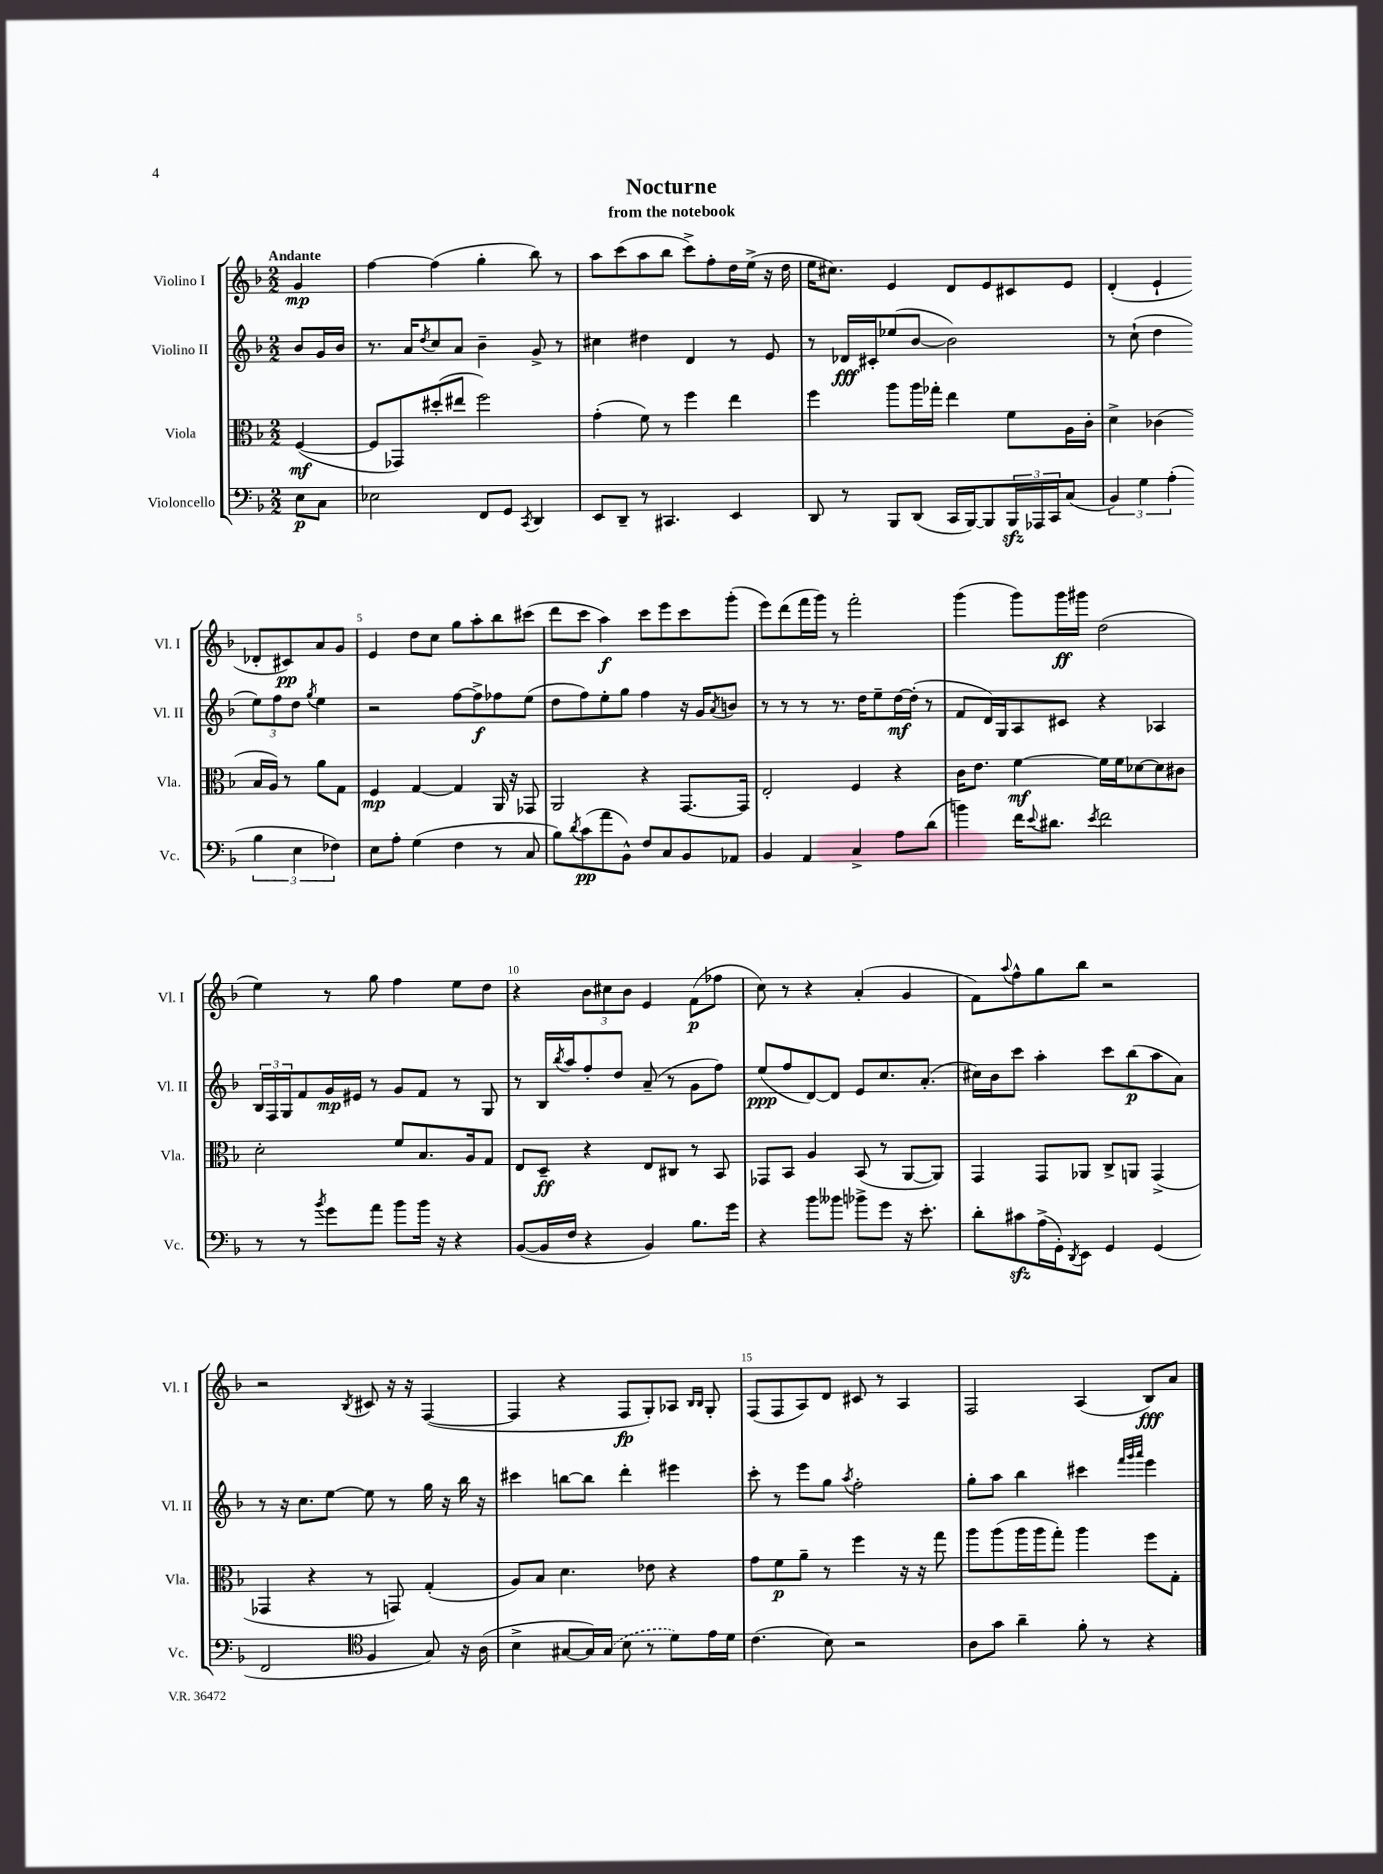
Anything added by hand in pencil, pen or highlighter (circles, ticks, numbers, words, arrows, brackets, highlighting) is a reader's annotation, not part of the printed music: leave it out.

**kern	**dynam	**kern	**dynam	**kern	**dynam	**kern	**dynam
*part4	*part4	*part3	*part3	*part2	*part2	*part1	*part1
*staff4	*staff4	*staff3	*staff3	*staff2	*staff2	*staff1	*staff1
*I"Violoncello	*	*I"Viola	*	*I"Violino II	*	*I"Violino I	*
*I'Vc.	*	*I'Vla.	*	*I'Vl. II	*	*I'Vl. I	*
*clefF4	*	*clefC3	*	*clefG2	*	*clefG2	*
*k[b-]	*	*k[b-]	*	*k[b-]	*	*k[b-]	*
*M2/2	*	*M2/2	*	*M2/2	*	*M2/2	*
=	=	=	=	=	=	=	=
!	!	!	!	!	!	!LO:TX:a:B:t=Andante	!
8E\L	p	([4F/	mf	8b-/L	.	4g/	mp
8C\J	.	.	.	16g/L	.	.	.
.	.	.	.	16b-/JJ	.	.	.
=1	=1	=1	=1	=1	=1	=1	=1
2E-X\	.	8F/L]	.	8.r	.	[4ff\	.
.	.	8GG-X/)	.	.	.	.	.
.	.	.	.	16a/KL	.	.	.
.	.	.	.	8qdd/	.	.	.
.	.	(8dd#X'/	.	8cc/	.	(4ff\]	.
.	.	8ee#X/J	.	8a/J	.	.	.
8FF/L	.	2ff\)	.	4b-~\	.	4gg'\	.
8GG/J	.	.	.	.	.	.	.
8qCC/	.	.	.	.	.	.	.
4DD/	.	.	.	8g^/	.	8bb-\)	.
.	.	.	.	8r	.	8r	.
=2	=2	=2	=2	=2	=2	=2	=2
8EE/L	.	(4g'\	.	4cc#X\	.	8aa\L	.
8DD~/J	.	.	.	.	.	(8ccc\	.
8r	.	8f\)	.	4dd#X\	.	8aa\	.
4.CC#X/	.	8r	.	.	.	8bb-\J	.
.	.	4ff\	.	4d/	.	8ccc^\L)	.
.	.	.	.	.	.	8ff'\	.
4EE/	.	4ee\	.	8r	.	16dd\L	.
.	.	.	.	.	.	(16ee^\JJ	.
.	.	.	.	8e/	.	16r	.
.	.	.	.	.	.	16dd\	.
=3	=3	=3	=3	=3	=3	=3	=3
8DD/	.	4ff\	.	8r	.	16ee\KL	.
.	.	.	.	.	.	8.cc#X\J)	.
8r	.	.	.	16d-X/LL	fff	.	.
.	.	.	.	16c#X'/J	.	.	.
8BBB-/L	.	8aa\L	.	(8ee-X/	.	4e/	.
(8DD/J	.	16aa\L	.	[8b-/J	.	.	.
.	.	16gg-X'\JJ	.	.	.	.	.
16CC/LL	.	4ee\	.	2b-\])	.	8d/L	.
[16BBB-/J)	.	.	.	.	.	.	.
8BBB-/]	.	.	.	.	.	8e/	.
24BBB-zz/L	.	8f\L	.	.	.	8c#X/	.
24AAA-X/	.	.	.	.	.	.	.
24CC/J	.	.	.	.	.	.	.
(8C/J	.	16A\L	.	.	.	8e/J	.
.	.	16c'\JJ	.	.	.	.	.
=4	=4	=4	=4	=4	=4	=4	=4
6BB-/)	.	4d^\	.	8r	.	(4d'/	.
.	.	.	.	(8cc`\	.	.	.
6G\	.	.	.	.	.	.	.
.	.	(4c-X\	.	4dd\	.	4e`/	.
(6A'\	.	.	.	.	.	.	.
6B-\	.	16B-/LL	.	12ee\L)	.	8d-X'/L	.
.	.	16A/JJ)	.	.	.	.	.
.	.	.	.	12ff\	.	.	.
.	.	8r	.	.	.	8c#X/)	pp
6E\	.	.	.	12dd\J	.	.	.
.	.	.	.	8qgg/	.	.	.
.	.	8a\L	.	4ee\	.	8a/	.
6F-X\)	.	.	.	.	.	.	.
.	.	8G\J	.	.	.	8g/J	.
!!LO:LB:g=z
=5	=5	=5	=5	=5	=5	=5	=5
8E\L	.	4F/	mp	2r	.	4e/	.
8A'\J	.	.	.	.	.	.	.
(4G\	.	[4G/	.	.	.	8dd\L	.
.	.	.	.	.	.	8cc\J	.
4F\	.	4G/]	.	[8ff\L	.	8gg\L	.
.	.	.	.	8ff^\]	f	8aa'\	.
8r	.	16AA/	.	8ff-X\	.	8bb-\	.
.	.	16r	.	.	.	.	.
8C/	.	8GG-X/	.	(8ee\J	.	(8ccc#X\J	.
=6	=6	=6	=6	=6	=6	=6	=6
8B-\L)	.	2AA/	.	8dd\L	.	8ddd\L	.
8qd/	.	.	.	.	.	.	.
(8c\	pp	.	.	8ff\)	.	8ccc\J	.
8a\	.	.	.	8ee'\	.	4aa\)	f
8BB-^^\J)	.	.	.	8gg\J	.	.	.
8F/L	.	4r	.	4ff\	.	8ccc\L	.
8C/	.	.	.	.	.	8eee\	.
8BB-/	.	[8.GG/L	.	16r	.	8ccc\	.
.	.	.	.	16g/KL	.	.	.
.	.	.	.	8qa/	.	.	.
8AA-X/J	.	.	.	8bn/J	.	(8ggg'\J	.
.	.	16GG/Jk]	.	.	.	.	.
=7	=7	=7	=7	=7	=7	=7	=7
4BB-/	.	2E'/	.	8r	.	8eee\L)	.
.	.	.	.	8r	.	(8ddd\	.
4AA/	.	.	.	8r	.	16fff\L	.
.	.	.	.	.	.	16ggg\JJ)	.
.	.	.	.	8.r	.	8r	.
4C^/	.	4F/	.	.	.	2fff'\	.
.	.	.	.	16dd\KL	.	.	.
.	.	.	.	8ee~\	.	.	.
8A\L	.	4r	.	[16dd\L	mf	.	.
.	.	.	.	(16dd'\JJ]	.	.	.
(8d\J	.	.	.	8r	.	.	.
=8	=8	=8	=8	=8	=8	=8	=8
4bn\)	.	16c\KL	.	8f/L	.	(4ggg\	.
.	.	8.e\J	.	.	.	.	.
.	.	.	.	16d/L)	.	.	.
.	.	.	.	16G/J	.	.	.
16f\KL	.	[4f\	mf	8A/	.	8ggg\L)	.
8qqe/	.	.	.	.	.	.	.
8.d#X\J	.	.	.	.	.	.	.
.	.	.	.	8c#X/J	.	16ggg\L	ff
.	.	.	.	.	.	16ggg#X\JJ	.
8qe/	.	.	.	.	.	.	.
2f\	.	16f\LL]	.	4r	.	(2dd\	.
.	.	16f\J	.	.	.	.	.
.	.	[8d-X\	.	.	.	.	.
.	.	8d-\]	.	4A-X/	.	.	.
.	.	8c#X\J	.	.	.	.	.
!!LO:LB:g=z
=9	=9	=9	=9	=9	=9	=9	=9
8r	.	2d'\	.	24B-/LL	.	4ee\)	.
.	.	.	.	24F/	.	.	.
.	.	.	.	24G/J	.	.	.
8r	.	.	.	8f/	.	.	.
8qb-/	.	.	.	.	.	.	.
8g\L	.	.	.	16g/L	mp	8r	.
.	.	.	.	16e#X/JJ	.	.	.
8a\J	.	.	.	8r	.	8gg\	.
8b-\L	.	8f/L	.	8g/L	.	4ff\	.
16b-\Jk	.	8.B-/	.	8f/J	.	.	.
16r	.	.	.	.	.	.	.
4r	.	.	.	8r	.	8ee\L	.
.	.	16A/k	.	.	.	.	.
.	.	8G/J	.	8G/	.	8dd\J	.
=10	=10	=10	=10	=10	=10	=10	=10
([8BB-/L	.	8E/L	.	8r	.	4r	.
16BB-/L]	.	8D~/J	ff	16B-/LL	.	.	.
.	.	.	.	8qbb-/	.	.	.
16F/JJ	.	.	.	16aa/J	.	.	.
4r	.	4r	.	8ff'/	.	12b-\L	.
.	.	.	.	.	.	12cc#X\	.
.	.	.	.	8dd/J	.	.	.
.	.	.	.	.	.	12b-\J	.
4BB-/)	.	8E/L	.	(8a~/	.	4e/	.
.	.	8C#X/J	.	8r	.	.	.
8.B-\L	.	8r	.	8g\L	.	(8f\L	p
.	.	8BB-/	.	8ff\J)	.	8ff-X\J	.
16g\Jk	.	.	.	.	.	.	.
=11	=11	=11	=11	=11	=11	=11	=11
4r	.	8GG-X/L	.	(8ee/L	ppp	8cc\)	.
.	.	8BB-/J	.	8ff/	.	8r	.
8b-\L	.	4A/	.	[8d/)	.	4r	.
8b--X\J	.	.	.	8d/J]	.	.	.
8b-X^\L	.	(8BB-/	.	8e/L	.	(4a'/	.
8g\J	.	8r	.	8.cc/	.	.	.
16r	.	[8AA/L	.	.	.	4g/	.
8.e'\	.	.	.	(8.a'/J	.	.	.
.	.	8AA/J])	.	.	.	.	.
=12	=12	=12	=12	=12	=12	=12	=12
8d'\L	.	4GG/	.	16cc#X\LL)	.	8f\L)	.
.	.	.	.	16b-\J	.	.	.
.	.	.	.	.	.	8qqaa/	.
8c#Xzz\	.	.	.	8ccc\J	.	8ff^^\	.
(16A^\L	.	8GG/L	.	4aa'\	.	8gg\	.
16GG'\J)	.	.	.	.	.	.	.
8qDD/	.	.	.	.	.	.	.
8EE\J	.	8AA-X/J	.	.	.	8bb-\J	.
4GG/	.	8C^/L	.	8ccc\L	.	2r	.
.	.	8AAn/J	.	(8bb-\	p	.	.
(4GG/	.	(4GG^/	.	8aa\	.	.	.
.	.	.	.	8a\J)	.	.	.
!!LO:LB:g=z
=13	=13	=13	=13	=13	=13	=13	=13
2FF/	.	4GG-X/	.	8r	.	2r	.
.	.	.	.	16r	.	.	.
.	.	.	.	8.cc\L	.	.	.
.	.	4r	.	.	.	.	.
.	.	.	.	[8ee\J	.	.	.
*clefC4	*	*	*	*	*	*	*
.	.	.	.	.	.	8qB-/	.
4F/	.	8r	.	8ee\]	.	8c#X/	.
.	.	8GGn/)	.	8r	.	16r	.
.	.	.	.	.	.	16r	.
8G/)	.	(4G'/	.	16gg\	.	([4F/	.
.	.	.	.	16r	.	.	.
16r	.	.	.	16bb-\	.	.	.
(16A\	.	.	.	16r	.	.	.
=14	=14	=14	=14	=14	=14	=14	=14
4B-^\	.	8A/L)	.	4ccc#X\	.	4F/]	.
.	.	8B-/J	.	.	.	.	.
[8G#X/L	.	4.d\	.	[8bbn\L	.	4r	.
16G#/L])	.	.	.	8bb\J]	.	.	.
(16G#/JJ	.	.	.	.	.	.	.
8B-\	.	.	.	4ddd'\	.	8F/L	fp
8r	.	8e-X\	.	.	.	8G'/)	.
8d\L)	.	4r	.	4eee#X\	.	8A-X/J	.
.	.	.	.	.	.	16qqB-/LL	.
.	.	.	.	.	.	16qqB-/JJ	.
16e\L	.	.	.	.	.	8G'/	.
16d\JJ	.	.	.	.	.	.	.
=15	=15	=15	=15	=15	=15	=15	=15
(4.c\	.	8g\L	.	8ccc'\	.	(8F/L	.
.	.	8f\	p	8r	.	8F/	.
.	.	8a~\J	.	8eee\L	.	8A/)	.
8B-\)	.	8r	.	8gg\J	.	8d/J	.
.	.	.	.	8qaa/	.	.	.
2r	.	4ff\	.	2ff'\	.	8c#X/	.
.	.	.	.	.	.	8r	.
.	.	16r	.	.	.	4A/	.
.	.	16r	.	.	.	.	.
.	.	8gg\	.	.	.	.	.
=16	=16	=16	=16	=16	=16	=16	=16
8A\L	.	8aa\L	.	8gg'\L	.	2F/	.
8g\J	.	(8aa\	.	8aa\J	.	.	.
4a~\	.	16aa\L	.	4bb-\	.	.	.
.	.	16aa\J	.	.	.	.	.
.	.	8gg'\J)	.	.	.	.	.
8f'\	.	4aa\	.	4ccc#X\	.	(4A/	.
8r	.	.	.	.	.	.	.
.	.	.	.	32qqfff/LLL	.	.	.
.	.	.	.	32qqggg/	.	.	.
.	.	.	.	32qqaaa/JJJ	.	.	.
4r	.	8ff\L	.	4eee\	.	8B-/L)	fff
.	.	8G'\J	.	.	.	8a/J	.
==	==	==	==	==	==	==	==
*-	*-	*-	*-	*-	*-	*-	*-
